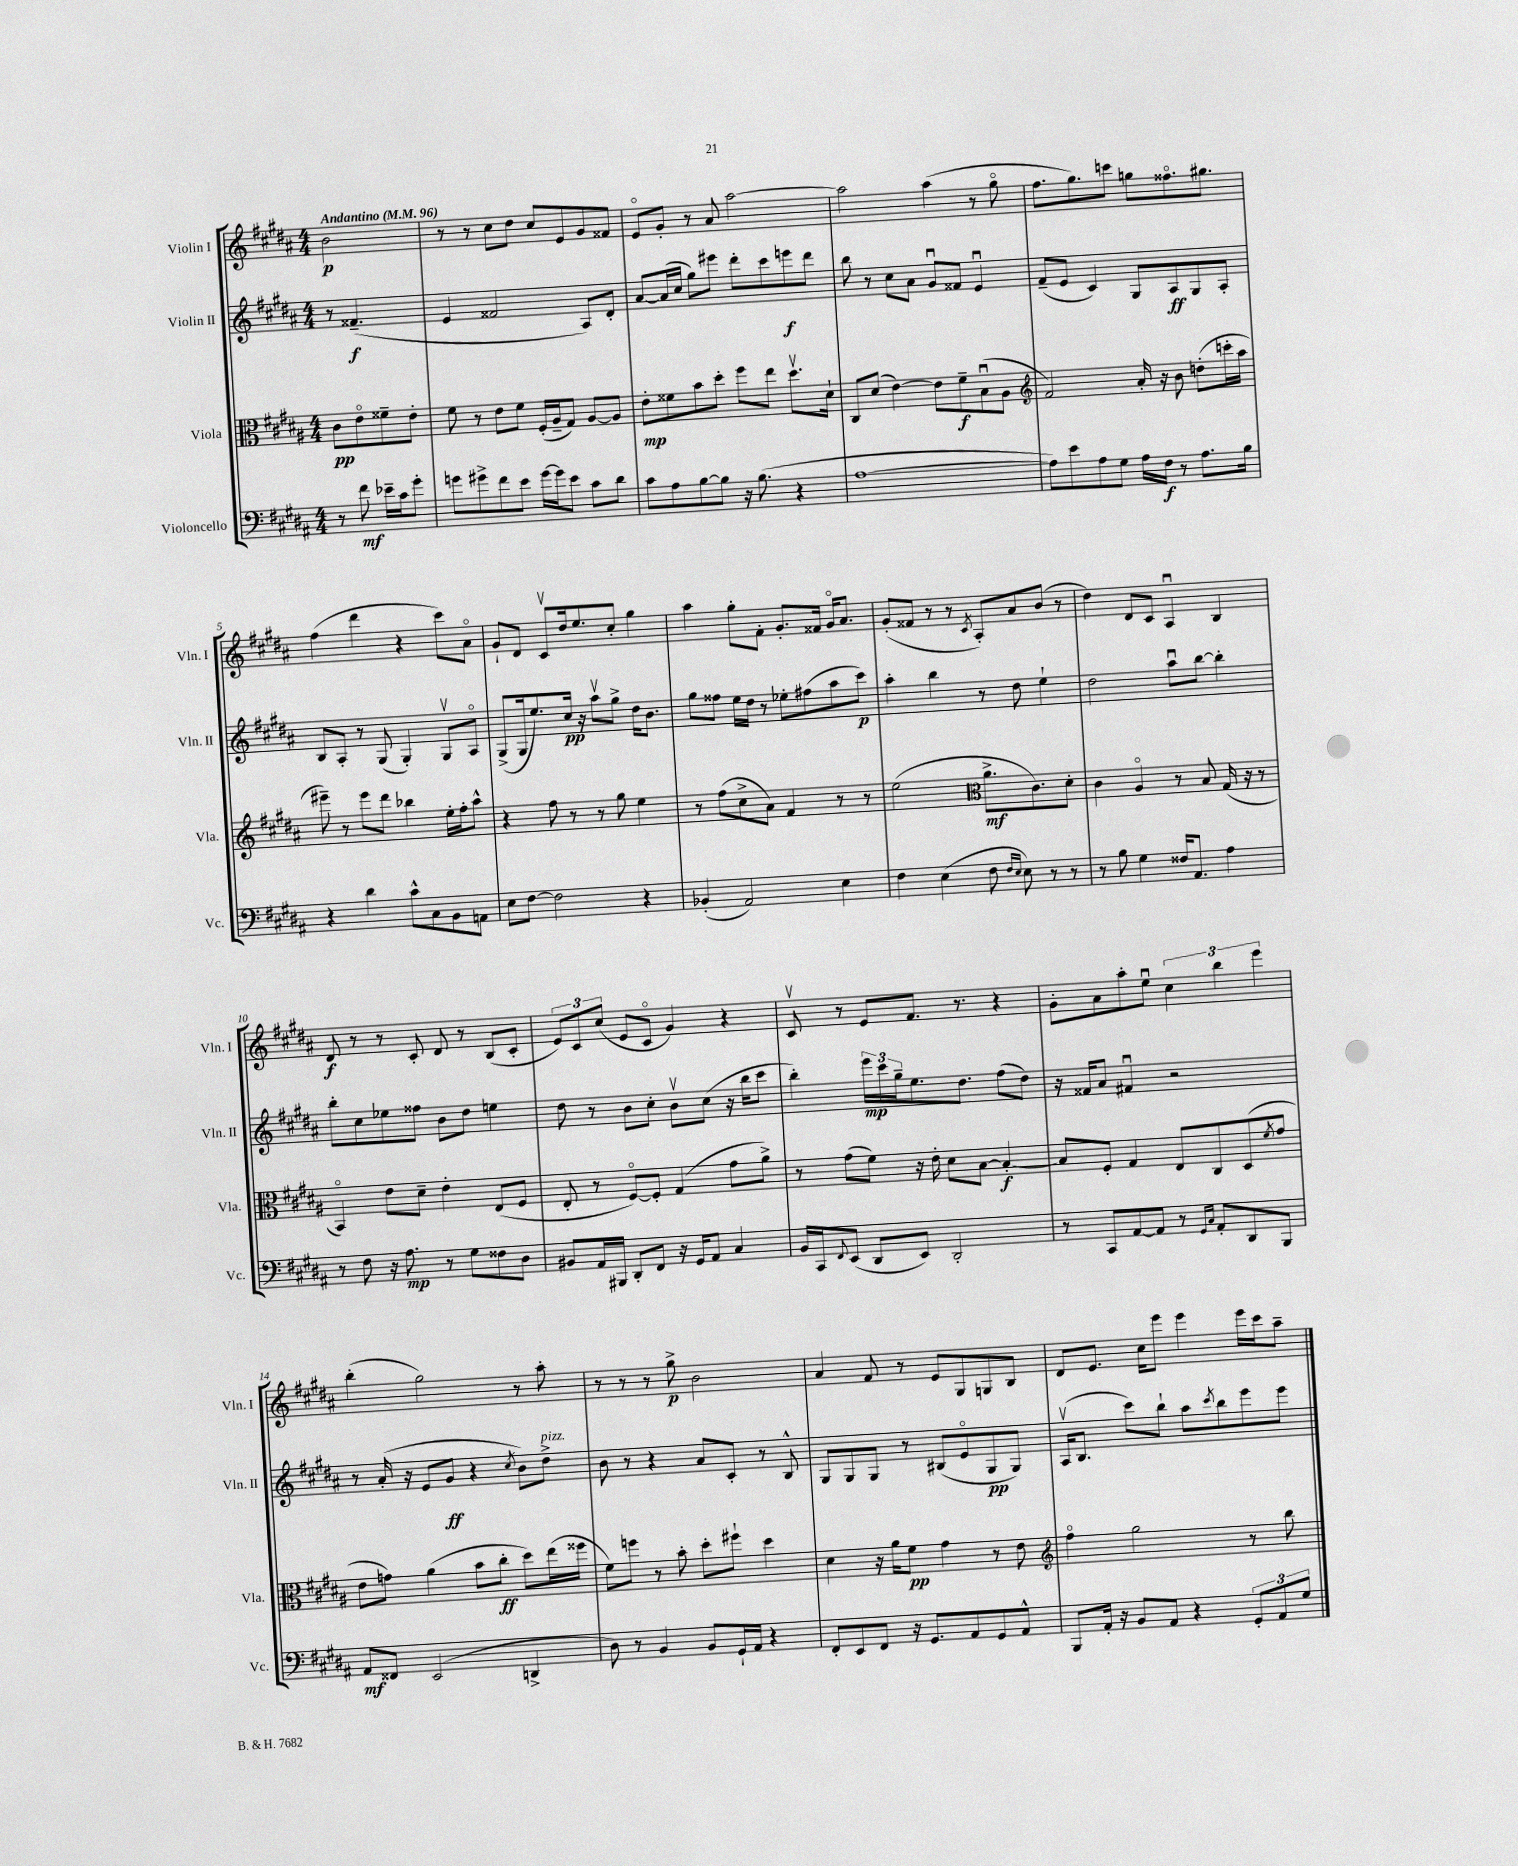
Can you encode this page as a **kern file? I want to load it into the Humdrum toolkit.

**kern	**kern	**kern	**kern
*staff4	*staff3	*staff2	*staff1
*clefF4	*clefC3	*clefG2	*clefG2
*k[f#c#g#d#a#]	*k[f#c#g#d#a#]	*k[f#c#g#d#a#]	*k[f#c#g#d#a#]
*M4/4	*M4/4	*M4/4	*M4/4
*MM96	*MM96	*MM96	*MM96
8r	8c#	8r	2b
8f#	8eo	(4.f##~	.
16e-~	8f##~	.	.
16c#	.	.	.
8g#'	8e'	.	.
=	=	=	=
8g	8f#	4e	8r
8g#^	8r	.	8r
8f#	8e	2f##	8cc#
8e	8f#	.	8dd#
[16g#	(16F#'	.	8cc#
16g#]	16A#~	.	.
8e	8G#)	.	8e
8c#	[8A#	8A#)	8g#
8d#	8A#]	8d#'	8f##
=	=	=	=
8c#	8e'	[8a#	8eo
8A#	8f##	(16a#]	8g#'
.	.	16cc#	.
[8B	8b	8gg#)	8r
8B]	8dd#'	8eee#	8a#
16r	8ff#	8ddd#'	[2aa#
(8.B	.	.	.
.	8ee	8ccc#	.
4r	8.dd#v	8eee	.
.	.	8ddd#	.
.	16d#`	.	.
=	=	=	=
[1A#	8C#	8bb	2aa#]
.	(8d#	8r	.
.	[4e)	8cc#	.
.	.	8a#	.
.	8e]	8g#u	(4aa#
.	8f#~	8f##	.
.	(8Bu	4eu	8r
.	8A#	.	8gg#o
=	=	=	=
*	*clefG2	*	*
8A#])	2f#)	(8f#~	8.ff#
8e	.	8e	.
.	.	.	8.gg#)
8A#	.	4c#)	.
8G#	.	.	8ccc
16A#	16a#'	8G#	8gg
16F#	16r	.	.
8r	8b	8A#	8.ff##o
8.A#	(8dd'	8G#	.
.	.	.	8.gg#
.	16ccc'	8A#'	.
16B	16aa#	.	.
=	=	=	=
4r	8eee#~)	8B	(4ff#
.	8r	8A#'	.
4d#	8eee#	8r	4ddd#
.	8ddd#	(8G#	.
8c#^^	4bb-	4G#')	4r
8C#	.	.	.
8BB	16ee'	8G#v	8ccc#)
.	16ff#'	.	.
8AA	8aa#^^	8A#o	8a#o
=	=	=	=
8E	4r	(8G#^	8g#`
[8F#	.	16G#	8d#
.	.	8.ee)	.
2F#]	8ff#	.	8c#v
.	8r	16cc#	16dd#
.	.	16r	8.ee
.	8r	8aa#v	.
.	8gg#	8gg#^	8cc#'
4r	4ee	16dd#	4gg#
.	.	8.b	.
=	=	=	=
(4BB-'	8r	8gg#	4aa#
.	(8ff#	8ff##	.
2AA#)	8cc#^	16ee	8gg#'
.	.	16dd#	.
.	8a#)	8r	8f#'
.	4f#	8ee-'	8.g#'
.	.	(8ff#	.
.	.	.	16f##
4E	8r	8aa#	16g#o
.	.	.	8.a#
.	8r	8ccc#)	.
=	=	=	=
4F#	(2ee	4aa#'	(8g#'
.	.	.	8f##
(4E	.	4bb	8r
.	.	.	8r
*	*clefC3	*	*
.	.	.	8qc#
8F#	8.a#^	8r	8A#')
16qqF#	.	.	.
16qqE	.	.	.
8E)	.	8dd#	8a#
.	8.c#)	.	.
8r	.	4ee`	(8b
8r	8d#'	.	8r
=	=	=	=
8r	4c#	2dd#	4dd#)
8B	.	.	.
4G#	4A#o	.	8d#
.	.	.	8c#
16F##	8r	8aa#u	4A#u
8.AA#	.	.	.
.	8B	[8bb	.
4A#	(16G#	4bb']	4B
.	16r	.	.
.	8r	.	.
=	=	=	=
8r	4BBo)	8bb'	8d#
8F#	.	8cc#	8r
16r	8e	8ee-	8r
8.A#	.	.	.
.	8d#~	8ff##	8c#'
8r	4e'	8b	8d#
8G#	.	8dd#	8r
8F##	(8E	4ee	(8B
8D#	8F#	.	8c#'
=	=	=	=
8BB#	8E'	8dd#	12e)
.	.	.	12c#
16AA#	8r	8r	.
.	.	.	(12cc#
16BBB#	.	.	.
8DD#'	[8F#o)	8b	8e
8FF#	8F#']	8cc#'	8c#o
16r	(4G#	8bv	4g#)
16GG#	.	.	.
8AA#	.	(8cc#	.
4C#	8g#	16r	4r
.	.	16bb	.
.	8a#^)	8ccc#	.
=	=	=	=
16BB	8r	4bb')	8c#v
16CC#	.	.	.
8qqFF#	.	.	.
(8EE	(8g#	.	8r
8DD#	8f#)	24eee	8e
.	.	24ccc#	.
.	.	24gg#~	.
8EE)	16r	8.ee	8.f#
.	16e'	.	.
2DD#'	8d#	.	.
.	.	8.dd#	8.r
.	[8B	.	.
.	4B'_	(8ff#	4r
.	.	8dd#)	.
=	=	=	=
8r	8B]	16r	8g#'
.	.	16f##	.
8CC#	8F#'	8a#	8a#
[8AA#	4G#	4f#u	8aa#'
8AA#]	.	.	8eeu
8r	8E	2r	6cc#
16qqGG#	.	.	.
16qqC#	.	.	.
8AA#'	8C#	.	.
.	.	.	6bb
8DD#	(8D#	.	.
.	.	.	6eee
.	8qf#	.	.
8BBB	8g#	.	.
=	=	=	=
8AA#	8e	8r	(4bb'
8FF##	8g)	(16a#'	.
.	.	16r	.
(2EE	(4a#	8e	2gg#)
.	.	8g#	.
.	8b	4r	.
.	8cc#'	.	.
.	.	8qcc#	.
4DD^	8dd#)	8b)	8r
.	(16ee	8dd#^	8aa#'
.	16ff##	.	.
=	=	=	=
8D#)	8f#)	8b	8r
8r	8ff	8r	8r
4BB	8r	4r	8r
.	8b'	.	8gg#^
8BB	8dd#'	8a#	2b
16GG#`	8ff#`	8c#'	.
16AA#	.	.	.
4r	4dd#	8r	.
.	.	8B^^	.
=	=	=	=
8FF#'	4d#	8G#	4a#
8EE	.	8G#	.
8FF#	16r	8G#	8f#
.	16a#	.	.
16r	8f#	8r	8r
8.GG#	.	.	.
.	4g#	(8B#	8e
8AA#	.	8eo	8G#
8GG#	8r	8G#	8G
8AA#^^	8e	8G#)	8B
=	=	=	=
*	*clefG2	*	*
8BBB	4ff#o	(16A#v	8d#
.	.	8.B	.
16AA#'	.	.	8.e
16r	.	.	.
8BB	2gg#	8ccc#)	.
.	.	.	16cc#
8AA#	.	8bb`	8eee
4r	.	8aa#	4eee
.	.	8qccc#	.
.	.	8bb	.
12GG#'	8r	8eee	16eee
.	.	.	16ccc#
12AA#	.	.	.
.	8bb	8eee	8aa#~
12G#	.	.	.
==	==	==	==
*-	*-	*-	*-
